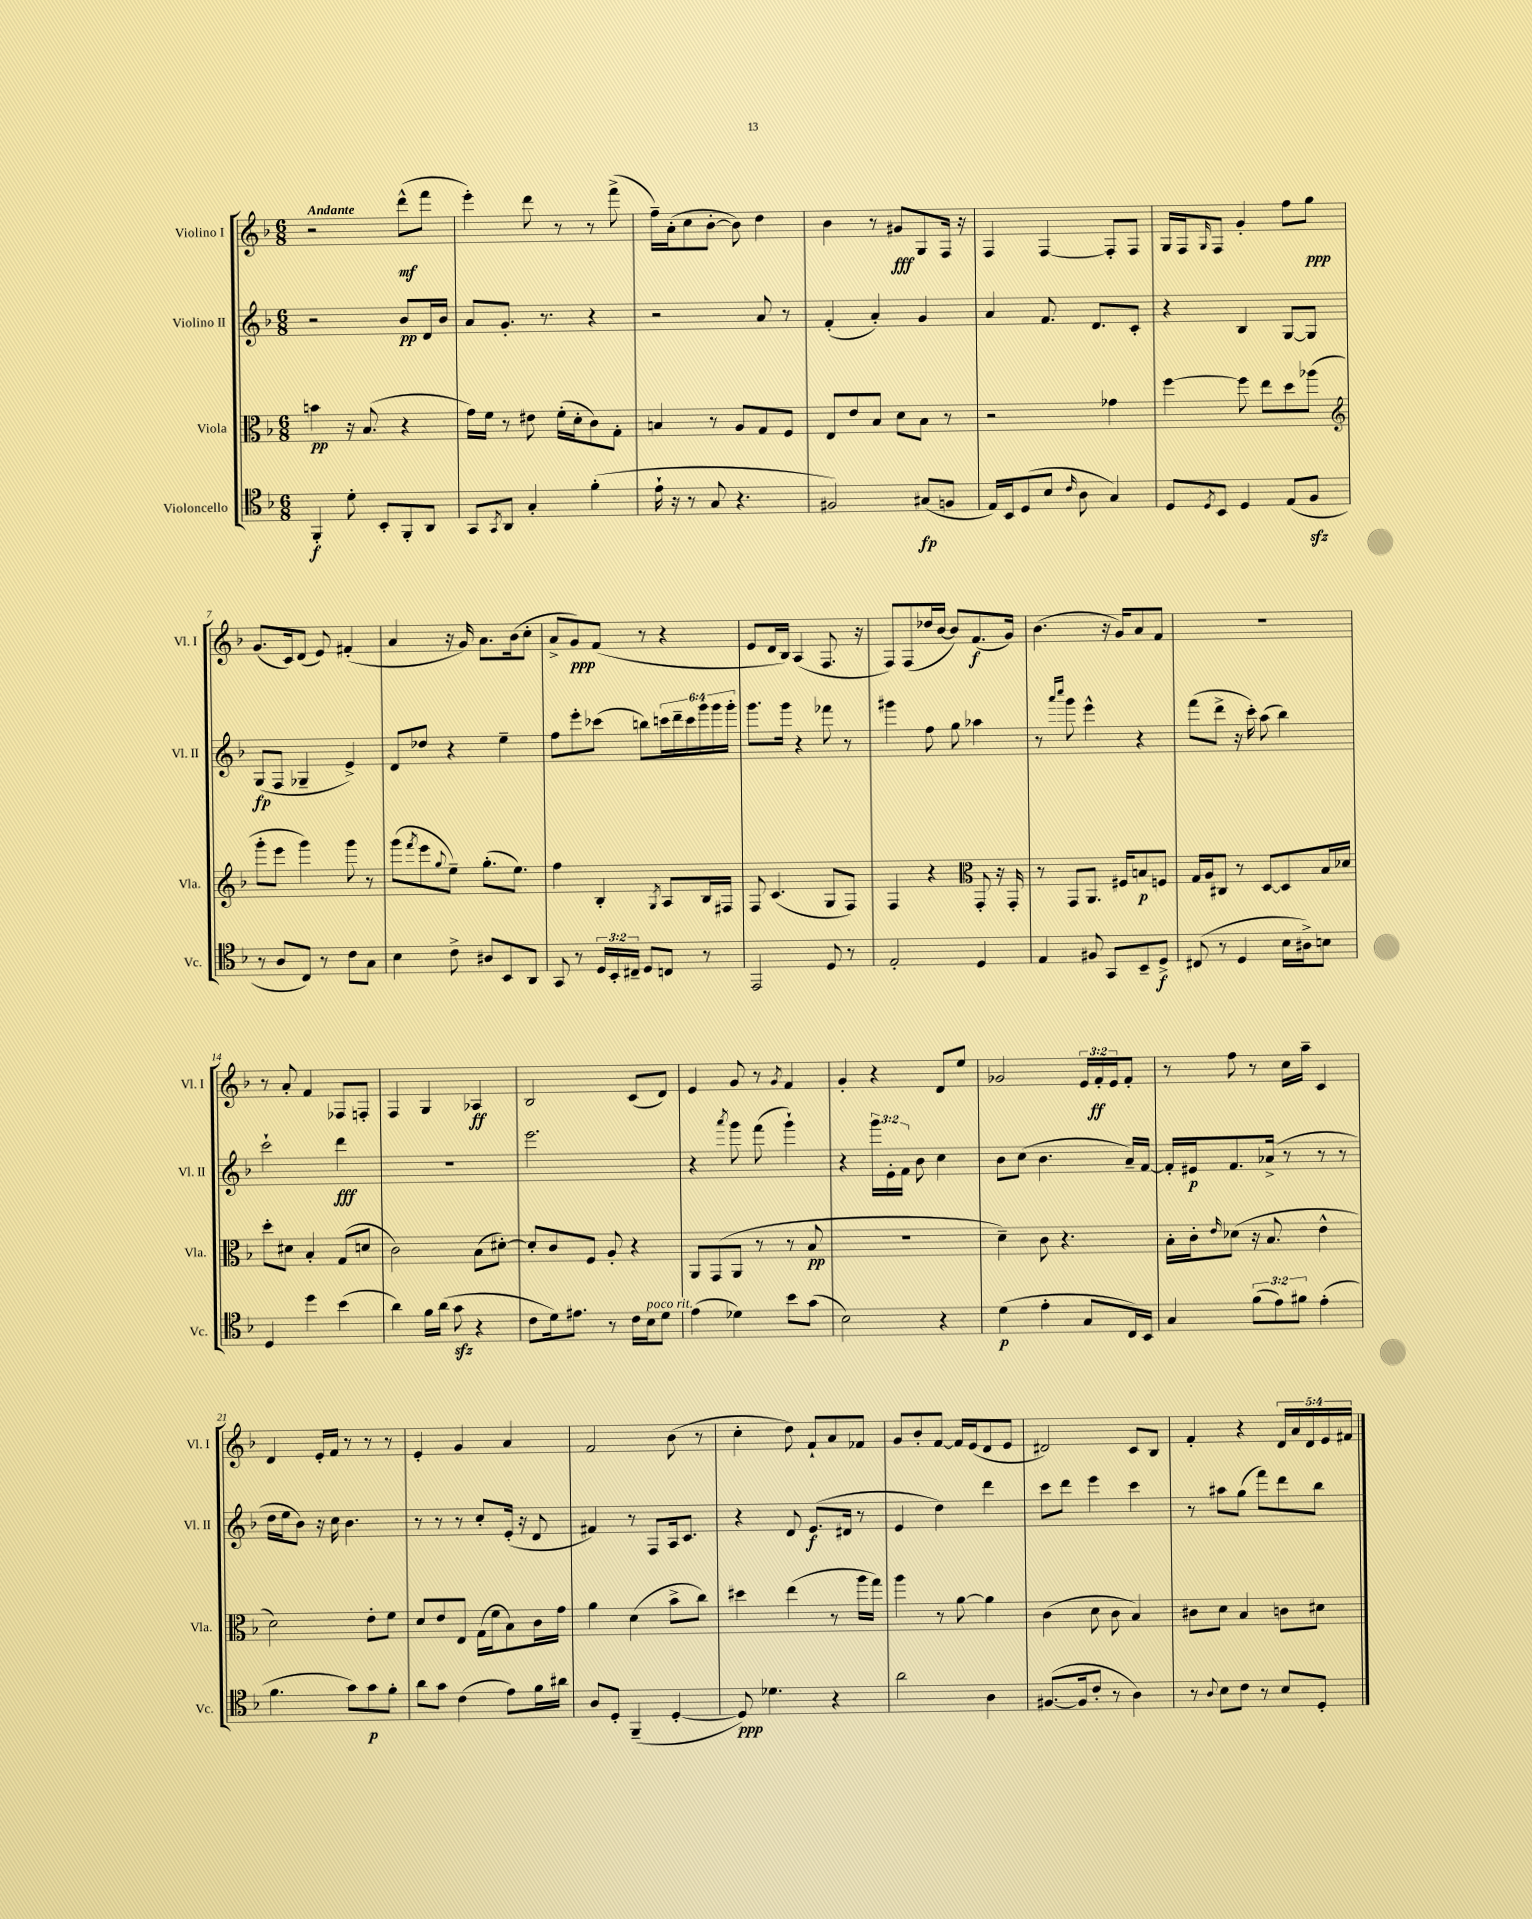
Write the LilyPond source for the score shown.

<<
\new StaffGroup <<
\new Staff = "s0" \with { instrumentName = "Violino I" shortInstrumentName = "Vl. I" } {
    \clef treble \key f \major \numericTimeSignature \time 6/8 \override Staff.TupletNumber.text = #tuplet-number::calc-fraction-text \tempo "Andante"
    r2 d'''8-^\mf( f'''8 |
    e'''4-.) d'''8 r8 r8 f'''8->( |
    f''16--) a'16-.( c''8 bes'8~-. bes'8) d''4 |
    bes'4 r8 gis'8\fff g8 f16 r16 |
    f4 f4~ f8-. f8 |
    g16 f16 \grace { g16 } f8 g'4-. f''8 g''8\ppp |
    g'8.( c'16) d'8( e'8) fis'4-.( |
    a'4 r16 g'16) a'8. bes'16( c''8-. |
    a'8-> g'8\ppp) f'8( r8 r4 |
    e'8 d'16 bes16) a4( f8. r16 |
    f8) f8( des''16 bes'16~ bes'8) f'8.\f( g'16) |
    bes'4.( r16 g'16) a'8 f'8 |
    R2. |
    r8 a'8-. f'4 fes8 f8-. |
    f4 g4 aes4\ff |
    bes2 c'8( d'8) |
    e'4 g'8 r8 \acciaccatura { g'8 } f'4 |
    g'4-. r4 d'8 e''8 |
    ges'2 \tuplet 3/2 { e'16 f'16-.\ff e'16 } f'8-. |
    r8 f''8 r8 c''16 a''16-- c'4 |
    d'4 e'16-. f'16 r8 r8 r8 |
    e'4-. g'4 a'4 |
    f'2 bes'8( r8 |
    c''4-. d''8) f'8-! a'8 fes'8 |
    g'8 bes'8-. f'8~ f'16 e'16( d'8 e'8 |
    dis'2) c'8 bes8 |
    f'4-. r4 \tuplet 5/4 { d'16 a'16 d'16 e'16 fis'16 } \bar "|." |
}
\new Staff = "s1" \with { instrumentName = "Violino II" shortInstrumentName = "Vl. II" } {
    \clef treble \key f \major \numericTimeSignature \time 6/8 \override Staff.TupletNumber.text = #tuplet-number::calc-fraction-text
    r2 bes'8\pp d'16 bes'16 |
    a'8 g'8.-. r8. r4 |
    r2 a'8 r8 |
    f'4-.( a'4-.) g'4 |
    a'4 f'8. d'8. c'8-. |
    r4 bes4 g8~ g8 |
    g8\fp( f8 ges4-- e'4->) |
    d'8 des''8 r4 e''4-- |
    f''8 e'''8-. ces'''8( b''8) \tuplet 6/4 { c'''16 d'''16-- c'''16 g'''16 g'''16 g'''16-. } |
    g'''8. g'''16 r4 fes'''8 r8 |
    gis'''4 f''8 g''8 aes''4 |
    r8 \grace { a'''16 c''''16 } g'''8 e'''4-^ r4 |
    f'''8( d'''8-> r16 c'''16-.) a''8( bes''4) |
    c'''2-! d'''4\fff |
    R2. |
    e'''2. |
    r4 \acciaccatura { a'''8 } g'''8 f'''8( g'''4-!) |
    r4 \tuplet 3/2 { g'''16 e'16-. f'16 } bes'8 c''4 |
    bes'8 c''8( bes'4. a'16--) f'16~ |
    f'16-. eis'16\p f'8. aes'16->( r8 r8 r8 |
    d''16 e''16 bes'8) r16 c''16 bes'4. |
    r8 r8 r8 c''8-. e'16-.( r16 d'8 |
    fis'4) r8 f8 a16 c'8. |
    r4 d'8 e'8.\f( dis'16 r8 |
    e'4 d''4) d'''4 |
    c'''8 d'''8 e'''4 c'''4 |
    r8 ais''8 g''8( f'''8) d'''8 bes''8 \bar "|." |
}
\new Staff = "s2" \with { instrumentName = "Viola" shortInstrumentName = "Vla." } {
    \clef alto \key f \major \numericTimeSignature \time 6/8
    b'4\pp r16 bes8.( r4 |
    g'16) f'16 r8 eis'8 f'16-.( d'16-. c'8) g8-. |
    b4 r8 a8 g8 f8 |
    e8 e'8 bes8 d'8 bes8 r8 |
    r2 ges'4 |
    f''4~ f''8 e''8 d''8 aes''8( |
    \clef treble g'''8-. e'''8 g'''4) g'''8 r8 |
    g'''8( \acciaccatura { f'''8 } e'''8 \appoggiatura { g''8 } e''8--) g''8.-.( e''8.) |
    f''4 bes4-. \acciaccatura { g8 } a8 bes16 fis16 |
    f8 c'4.( g8 f8) |
    f4 r4 \clef alto g,8-. r16 g,16-. |
    r8 g,8 a,8. fis16 b8\p f8 |
    g16 a16 cis8 r8 d8~ d8 bes16 des'16 |
    d''8-. dis'8 bes4-. g8( d'8 |
    c'2) bes8( dis'8~-.) |
    dis'8-. c'8 f8 a8-. r4 |
    a,8 g,8( a,8 r8 r8 bes8\pp |
    R2. |
    d'4--) c'8 r4. |
    bes16-. c'16-. \grace { e'16 } des'8( r16 bes8. e'4-^ |
    d'2) e'8-. f'8 |
    d'8 e'8 e8 g16( f'16 bes8) c'16 g'16 |
    a'4 d'4( bes'8-> c''8) |
    dis''4 e''4( r8 a''16 g''16) |
    a''4 r8 a'8~ a'4 |
    c'4( d'8 c'8 bes4) |
    cis'8 d'8 bes4 c'8 dis'8 \bar "|." |
}
\new Staff = "s3" \with { instrumentName = "Violoncello" shortInstrumentName = "Vc." } {
    \clef tenor \key f \major \numericTimeSignature \time 6/8 \override Staff.TupletNumber.text = #tuplet-number::calc-fraction-text
    f,4-.\f d'8-. bes,8-. f,8-. a,8 |
    g,8 \acciaccatura { g,8 } a,8 g4-. f'4-.( |
    e'16-! r16 r8 g8 r4. |
    fis2) gis8\fp( f8 |
    e16) bes,16 d8( bes8 \grace { c'16 } a8 g4) |
    d8 \acciaccatura { d8 } bes,8 d4 e8( f8\sfz |
    r8 a8 c8) r8 c'8 g8 |
    bes4 c'8-> ais8 bes,8 a,8 |
    g,8 r8 \tuplet 3/2 { d16 bes,16-. cis16-- } d8 c8 r8 |
    e,2 d8 r8 |
    e2-. d4 |
    e4 fis8 g,8 bes,8-- d8->\f |
    cis8( r8 d4 bes16 ais16->) b8 |
    d4 d''4 bes'4( |
    a'4) f'16 a'16( g'8\sfz r4 |
    c'8 d'16) eis'8. r8 c'16 bes16^\markup { \italic "poco rit." } d'8 |
    e'4( des'4) bes'8 g'8( |
    bes2) r4 |
    d'4\p( e'4-. g8 c16) bes,16 |
    g4 \tuplet 3/2 { f'8( e'8) fis'8 } e'4-.( |
    f'4. g'8) g'8\p f'8-. |
    a'8 g'8 c'4( e'8) f'16 ais'16 |
    a8 d8-. f,4--( d4~-. |
    d8\ppp) des'4. r4 |
    a'2 a4 |
    fis8.~( fis16 c'8-. r8 a4) |
    r8 \appoggiatura { a8 } bes8 c'8 r8 bes8 d8-. \bar "|." |
}
>>
>>
